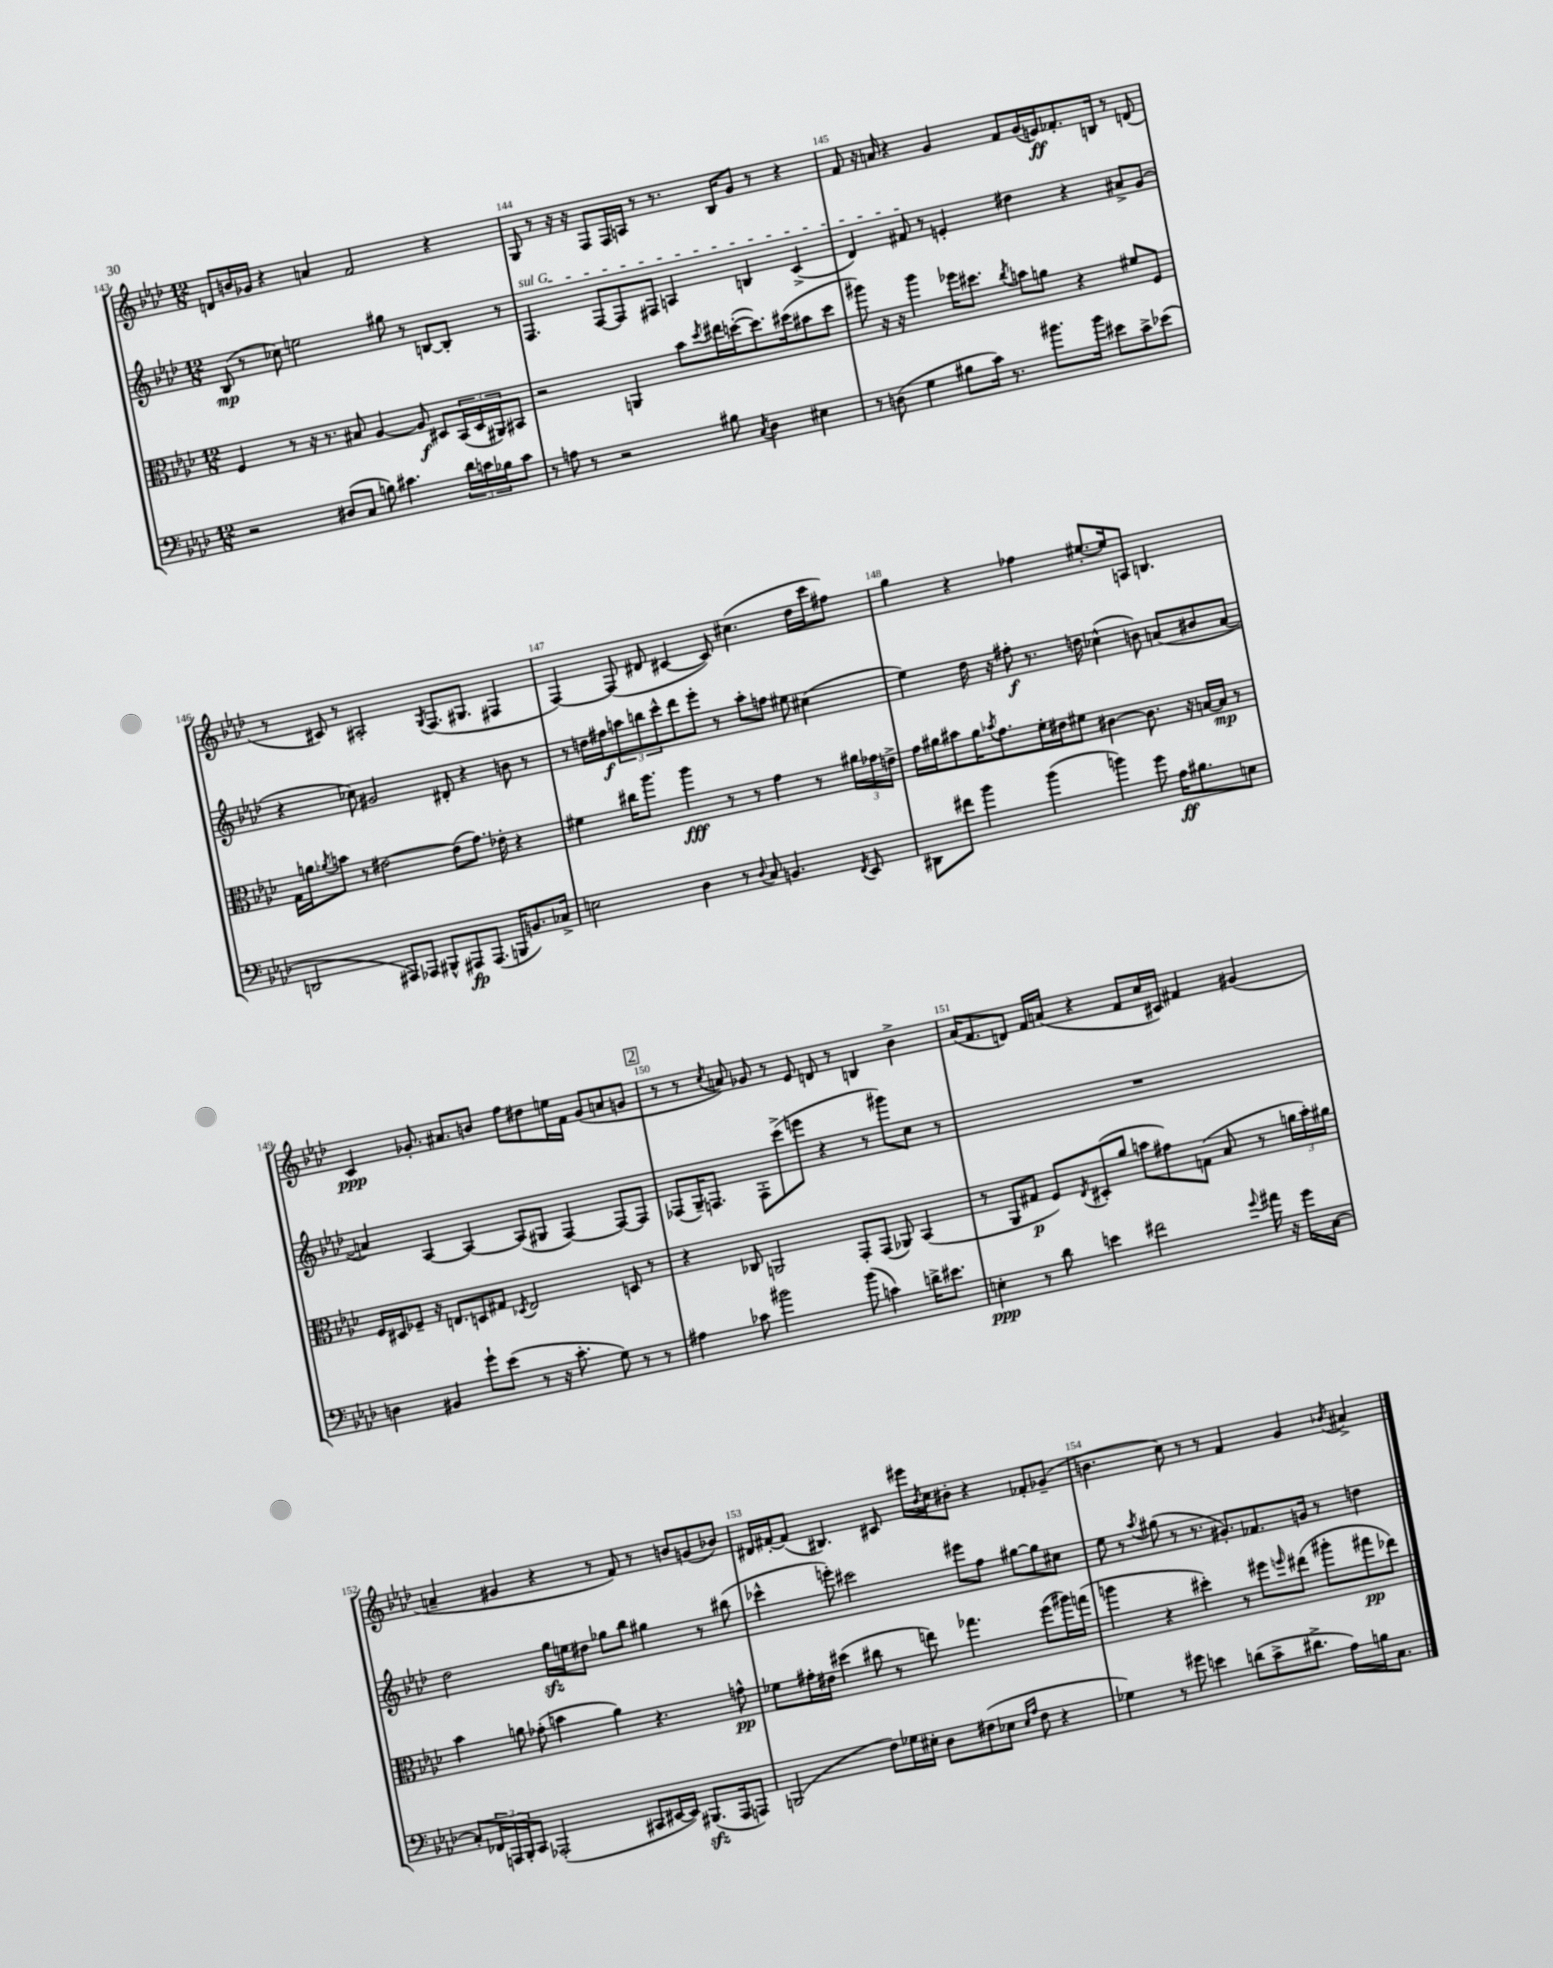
<<
\new StaffGroup <<
\new Staff = "s0" {
    \clef treble \key aes \major \numericTimeSignature \time 12/8
    d'8 b'16 ges'16 r4 a'4 f'2 r4 |
    g8 r8 r16 r16 f8 f16 a16 r8 r8. bes16 g'8 r8 r4 |
    f'8 r16 a'16 r4 g'4 f'8 g'16( e'16\ff) fes'8.-. b16 r8 d'8( |
    r8 cis'8) r8 ais2-. \acciaccatura { g8 } f8.( gis8. fis4 |
    f4~) f8( dis'8 cis'4~ cis'8) cis''4.( des''16 c'''16 fis''8) |
    g''4 r4 fes''4 eis''8.~-. eis''16 a8 b4. |
    c'4\ppp ges'8.-. ais'8. b'8 f''8 dis''8 e''16 f'16 ges'8( a'8 g'8 |
    \mark \markup { \box "2" } r8 r8 \acciaccatura { c''8 } a'8) ges'8 r8 ees'8 d'8 r8 b4 bes'4-> |
    aes'16( f'8. d'8) f'16 a'16( r4 f'8 c''16 cis'16) fis'4 gis'4( |
    a'4-- gis'4 r4 r8 f'8) r8 b'8 g'8( bes'8) |
    dis'16 fis'16~-. fis'8( bis4.) cis'8 eis'''16 \acciaccatura { bes'8 } c''16 bis'8-. r4 fes'8-. ges'8--( |
    b'4. c''8) r8 r8 f'4 g'4 \acciaccatura { bes'8 } ais'4-> \bar "|." |
}
\new Staff = "s1" {
    \clef treble \key aes \major \numericTimeSignature \time 12/8
    bes8\mp( r8 ces''8) e''2 gis''8 r8 b8~ b8-. r8 |
    \once \override TextSpanner.bound-details.left.text = \markup { \italic "sul G" } f4.\startTextSpan f8~ f8 fis8 a4 b4 c'4->( |
    des'4) fis'8\stopTextSpan r8 e'4-. dis''4 r4 ais'8-> g'8( |
    r4 ces''8) gis'2 dis'8-. r4 b'8 r8 |
    r8 d''16 fis''16\f \tuplet 3/2 { a''8 b''8 c'''8-^ } des'''8 ees'''8-. r8 a''8-. f''8 eis''8 cis''4( |
    ees''4) des''16 r16 fis''8-.\f r8. d''16 ces''4-^( b'8) a'8( bis'8 a'8~ |
    a'4) aes4~ aes4~ aes8( gis8 f4~) f8~ f8 |
    \mark \markup { \box "2" } fes8( g16--) f8. f8-. c'''8->( e'''8 r4 r8 gis'''8) c''8 r8 |
    R1. |
    des''2 g''16\sfz e''16 dis''8 ges''8 bes''8 gis''4 r8 bis''8( |
    ces'''4-^ e'''8-.) cis'''2 eis'''8 f''8 gis''8~ gis''8 cis''8 |
    ees''8 r8 \acciaccatura { aes''8 } gis''8( r8 r8. gis'8.-.) fes'8. g'16 r8 d''4 \bar "|." |
}
\new Staff = "s2" {
    \clef alto \key aes \major \numericTimeSignature \time 12/8
    f4 r8 r16 r8. bis8 aes4~ aes8\f dis8 \tuplet 3/2 { bes,16( dis16 ais,16) } bis,8 |
    r2 a,4 bes'8 \acciaccatura { des''8 } eis''16 d''16~-.( d''8.) dis''16( bis'8 dis''8 |
    ais''8) r16 r16 ais''4 fes''16 dis''8. \acciaccatura { c''8 } b'8 a'8 r4 fis'8 f8 |
    g16 a'16 \acciaccatura { aes'8 } b'8 r8 eis'2~ eis'8( g'8.) ees'16-. r4 |
    fis'4 cis''16 aes''8. aes''4\fff r8 r8 g'4 r8 \tuplet 3/2 { ais'16 ges'16 e'16-> } |
    g'16 ais'16 bis'8 ais'16 \acciaccatura { bes'8 } g'8. f'16-. eis'16 fis'8 cis'4~ cis'8. r16 b16~ b16\mp r8 |
    f16 dis16 fes8-- r16 e8. d8 gis8 \acciaccatura { des8 } e2 d8 r8 |
    \mark \markup { \box "2" } r4 ces8 a,2 g,8-. g,8( aes,8) bes,4( |
    r8 aes,8 gis8\p f8) \acciaccatura { ees8 } dis8-.( aes'8 b'8 gis'8) g8( bes8 r8 \tuplet 3/2 { a'16 b'16-.) ais'16 } |
    bes'4 a'8 ges'8-.( b'4 a'4) r4. g'8-^\pp |
    fes'8 gis'16-. eis'16 dis''4( cis''8 r8 e''8) ges''4. f''8( ais''16) g''16( |
    a''4 r4 dis''4-.) r8 fis''8 \grace { f''16 } eis''8( ais''8-. gis''8\pp ees''8) \bar "|." |
}
\new Staff = "s3" {
    \clef bass \key aes \major \numericTimeSignature \time 12/8
    r2 dis8( c8 b8) cis'4. \tuplet 3/2 { des'16 c'16 bes16 } c'8 |
    r8 a8 r8 r2 bis8 \acciaccatura { c8 } des4 eis4 |
    r8 d8( g4 bis8 c'16) r8. bis'8. bis'16 eis'8 c'8-> ees'8( |
    d,2 ais,,8) aes,,8 bis,,8-^ ais,,8\fp ais,,8.( b,,16 b,8.) ces16-> |
    e2 des4 r8 \appoggiatura { des8 } c8 b,4. \acciaccatura { f,8 } ees,8 |
    dis,8 fis'8 bes'4 bes'4( b'4) g'8 aes16\ff bis8. e8 |
    d4 bis,4 g'8-! ees'8( r8 r16 c'8.-. g8) r8 r8 |
    \mark \markup { \box "2" } ais4 ces'8 bis'2 bis'8( c'4) d'16-> eis'8. |
    e4-.\ppp r8 des'8 e'4 fis'2 \appoggiatura { g'8 } ais'16 r16 g'16 c16~ |
    c8-. \tuplet 3/2 { fes,16 a,,16 bes,,16-. } c,8 aes,,2-.( cis,8 eis,16~ eis,16) bis,,8.\sfz( aes,,16 a,,8) |
    b,,2( f8) ges16 eis16-. des8 fis8( ees8 \grace { ees16 aes16 } fis8 r4 |
    ges4) r8 gis'8 e'4 d'8( c'8-> dis'8.-> aes16) b16 c8. \bar "|." |
}
>>
>>
\layout { \context { \Score currentBarNumber = #143 \override BarNumber.break-visibility = ##(#f #t #t) barNumberVisibility = #all-bar-numbers-visible } }
